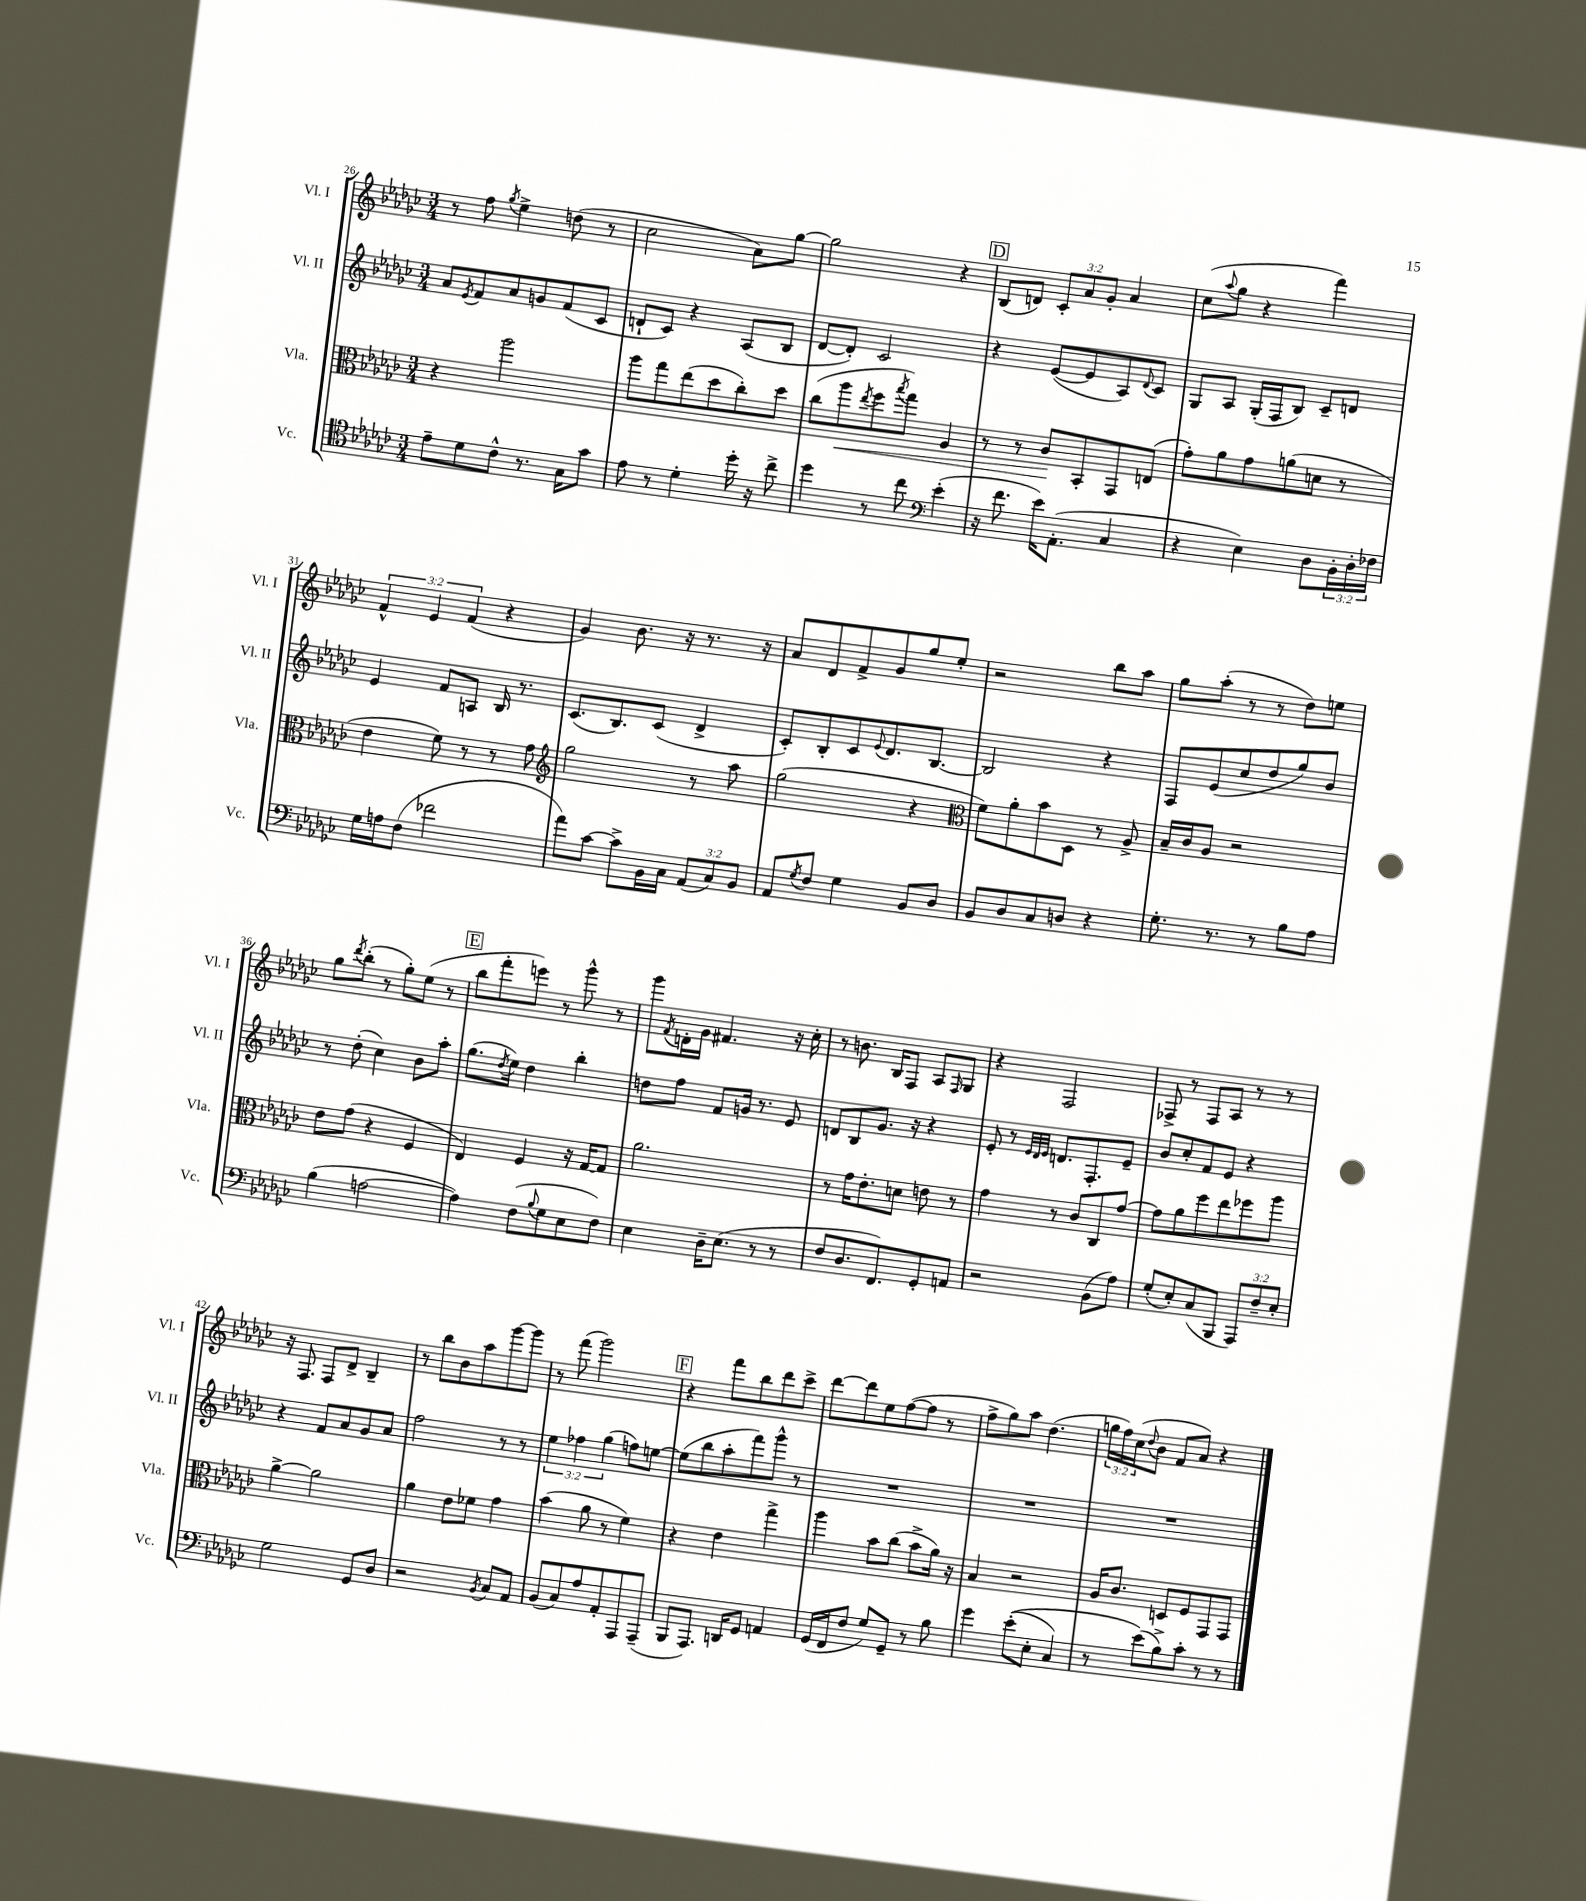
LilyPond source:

<<
\new StaffGroup <<
\new Staff = "s0" \with { instrumentName = "Vl. I" shortInstrumentName = "Vl. I" } {
    \clef treble \key ges \major \numericTimeSignature \time 3/4 \override Staff.TupletNumber.text = #tuplet-number::calc-fraction-text
    r8 f''8 \acciaccatura { ges''8 } ees''4-> d''8( r8 |
    ces''2 aes'8) ges''8~ |
    ges''2 r4 |
    \mark \markup { \box "D" } bes8( d'8) \tuplet 3/2 { ces'8-. aes'8 ges'8-. } aes'4 |
    ces''8( \appoggiatura { aes''8 } ges''8 r4 f'''4) |
    \tuplet 3/2 { f'4-^ ees'4 f'4( } r4 |
    ges'4) bes'8. r16 r8. r16 |
    aes'8 des'8 f'8-> ges'8 ges''8 ees''8-. |
    r2 bes''8 aes''8 |
    ges''8 aes''8-.( r8 r8 des''8) e''8 |
    ges''8 \acciaccatura { des'''8 } bes''8-.( r8 ges''8-.) ees''8( r8 |
    \mark \markup { \box "E" } bes''8 f'''8-. e'''8) r8 ges'''8-^ r8 |
    ges'''8 \acciaccatura { f'8 } d'16-. ges'16 fis'4. r16 ces''16-. |
    r8 b'8. bes16 f8 aes8 \grace { f16 } ges8 |
    r4 f2 |
    fes8-> r8 fes8 aes8 r8 r8 |
    r16 f8. f8 des'8-> bes4-- |
    r8 bes''8 bes'8 aes''8 ges'''8~ ges'''8 |
    r8 f'''8( ges'''2) |
    \mark \markup { \box "F" } r4 f'''8 bes''8 des'''8 ces'''8-> |
    des'''8~ des'''8 ees''8 f''8~( f''8 r8 |
    f''8-> ges''8) aes''8 des''4.( |
    \tuplet 3/2 { g''16 f''16) ces''16( } \appoggiatura { des''8 } bes'8 f'8 aes'8) r4 \bar "|." |
}
\new Staff = "s1" \with { instrumentName = "Vl. II" shortInstrumentName = "Vl. II" } {
    \clef treble \key ges \major \numericTimeSignature \time 3/4 \override Staff.TupletNumber.text = #tuplet-number::calc-fraction-text
    aes'8 \acciaccatura { ees'8 } f'8 aes'8 g'8 f'8( ces'8 |
    d'8-! ces'8) r4 aes8( bes8 |
    des'8~ des'8-.) ces'2 |
    \mark \markup { \box "D" } r4 ees'8~( ees'8 aes8) \appoggiatura { des'8 } ces'8 |
    ges8 aes8 ges16-.( f16 bes8) ces'8-- d'8 |
    ees'4 f'8 a8 bes16 r8. |
    ces'8.( bes8.) ces'8( des'4-> |
    ces'8-.) bes8-. ces'8 \appoggiatura { ees'8 } des'8. bes8.~ |
    bes2 r4 |
    f8 ees'8( ces''8 des''8 ges''8) bes'8 |
    r8 des''8-.( ces''4) bes'8 aes''8-. |
    \mark \markup { \box "E" } ges''8.( \acciaccatura { des''8 } ees''16) des''4 bes''4-. |
    d''8 f''8 f'8 g'16 r8. ees'8 |
    d'8 bes8 ges'8. r16 r4 |
    ees'8-. r8 \grace { ees'32 des'32 ees'32 } d'8. f8.-. ees'8-- |
    bes'8 ces''8-. f'8 ees'8 r4 |
    r4 f'8 aes'8 ges'8 aes'8 |
    f''2 r8 r8 |
    \tuplet 3/2 { ees''4 fes''4 ges''4( } f''8) e''8~ |
    \mark \markup { \box "F" } e''8( bes''8 aes''8-. f'''8) ges'''8-^ r8 |
    R2. |
    R2. |
    R2. \bar "|." |
}
\new Staff = "s2" \with { instrumentName = "Vla." shortInstrumentName = "Vla." } {
    \clef alto \key ges \major \numericTimeSignature \time 3/4
    r4 aes''2 |
    aes''8 ges''8 ees''8( des''8 ces''8-.) des''8 |
    ces''8( aes''8\< \acciaccatura { ees''8 } f''8 \acciaccatura { bes''8 } ges''8) aes4 |
    \mark \markup { \box "D" } r8 r8 ces'8\! bes,8-. ges,8 e8( |
    ges'8-.) aes'8 ges'8 a'8( d'8 r8 |
    ees'4 f'8) r8 r8 ges'8 |
    \clef treble ges''2 r8 aes''8 |
    ges''2( r4 |
    \clef alto f'8) aes'8-. bes'8 des8 r8 aes8-> |
    bes16-- ces'16 aes8 r2 |
    ees'8 ges'8( r4 f4 |
    \mark \markup { \box "E" } ees4) f4 r16 ges16~ ges8 |
    aes'2. |
    r8 ges'16 ees'8.-. d'8 e'8 r8 |
    ges'4 r8 ces'8 ces8 ges'8~ |
    ges'8 aes'8 f''8 ees''8 fes''8 aes''8 |
    aes'4~-> aes'2 |
    aes'4 ees'8 fes'8 ges'4 |
    bes'4( aes'8 r8 f'4) |
    \mark \markup { \box "F" } r4 ees'4 ges''4-> |
    aes''4 bes'8 ces''8( bes'8-> aes'16) r16 |
    bes4 r2 |
    aes16 ces'8. d8 f8 ges,8 ges,8 \bar "|." |
}
\new Staff = "s3" \with { instrumentName = "Vc." shortInstrumentName = "Vc." } {
    \clef tenor \key ges \major \numericTimeSignature \time 3/4 \override Staff.TupletNumber.text = #tuplet-number::calc-fraction-text
    ees'8-- des'8 ces'8-^ r8. ges16 ges'8 |
    ees'8 r8 des'4-. des''16-. r16 ces''8-> |
    des''4 r8 ces''8 \clef bass ees'4-.( |
    \mark \markup { \box "D" } r16 f'8. ees'16) aes,8.-.( ces4 |
    r4 ees4) des8 \tuplet 3/2 { bes,16-. des16-. fes16 } |
    ges16 a16 f8( fes'2 |
    aes'8) ces'8~ ces'8-> bes,16 ces16 \tuplet 3/2 { aes,8( ces8) bes,8 } |
    aes,8 \acciaccatura { ges8 } f8 ges4 bes,8 des8 |
    bes,8 des8 ces8 d8 r4 |
    ges8.-. r8. r8 bes8 aes8 |
    bes4( a2~ |
    \mark \markup { \box "E" } a4) f8( \appoggiatura { bes8 } ges8 ees8 f8) |
    ees4 des16-- ees8.( r8 r8 |
    f8 des8. f,8.) ges,8-. a,8 |
    r2 bes,8( aes8) |
    ges8-.( ees8-.) ces8( bes,,8 \tuplet 3/2 { aes,,8) f8-- ees8-. } |
    ges2 ges,8 des8 |
    r2 \acciaccatura { bes,8 } ces8 aes,8 |
    bes,8( ces8) aes8 aes,8-. aes,,8 aes,,8--( |
    \mark \markup { \box "F" } bes,,8 aes,,8.) d,16 ges,8 a,4 |
    ges,16( f,16 f8 ges8) ges,8-- r8 bes8 |
    ges'4 ees'8-.(\( ees8-. ces4) |
    r8 ees'8(\) bes8->) ces'8-. r8 r8 \bar "|." |
}
>>
>>
\layout { \context { \Score currentBarNumber = #26 } }
